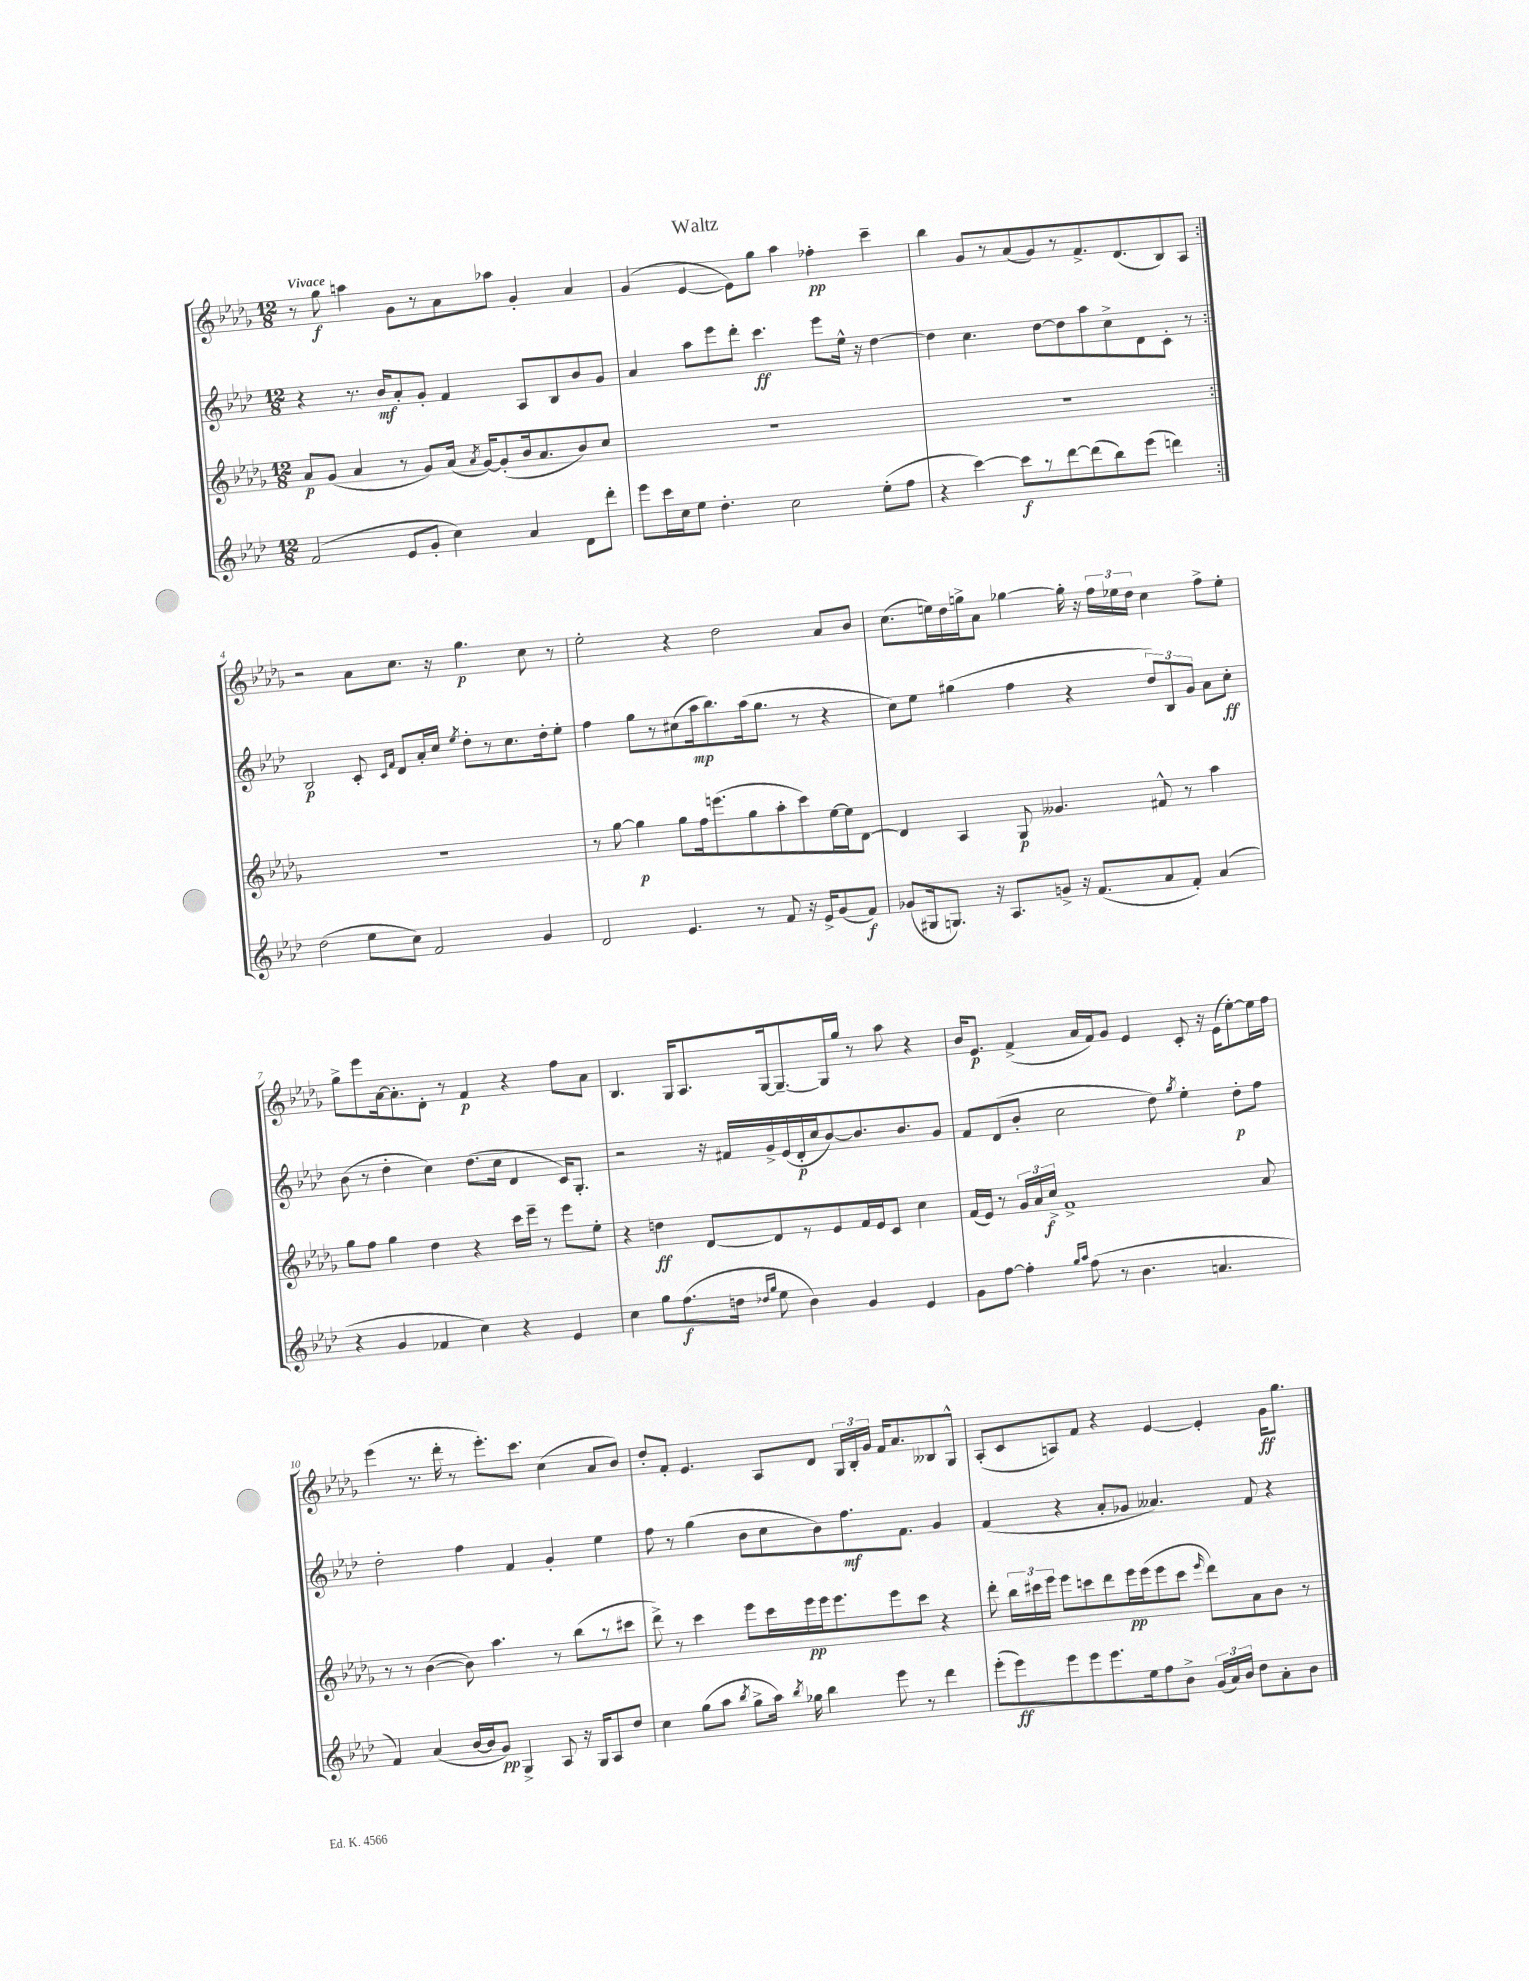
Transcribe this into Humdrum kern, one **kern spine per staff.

**kern	**kern	**kern	**kern
*staff4	*staff3	*staff2	*staff1
*clefG2	*clefG2	*clefG2	*clefG2
*k[b-e-a-d-]	*k[b-e-a-d-g-]	*k[b-e-a-d-]	*k[b-e-a-d-g-]
*M12/8	*M12/8	*M12/8	*M12/8
(2f	8a-	4r	8r
.	(8g-	.	8gg-
.	4a-	8.r	4aa
.	.	16b-	.
8e-	8r	8a-'	8g-
8g'	8g-)	8g'	8r
4cc)	(16a-	4f	8a-
.	8qa-	.	.
.	[16g-)	.	.
.	(8g-']	.	8aa-
4a-	16b-	8A-	4g-'
.	8.a-	.	.
.	.	8B-	.
8d-	8b-)	8b-	4a-
8ddd-'	8cc	8g	.
=	=	=	=
8eee-	1.r	4a-	(4g-
16ccc	.	.	.
16cc	.	.	.
8ee-	.	8aa-	[4e-
4.dd-'	.	8eee-	.
.	.	8ddd-'	8e-])
.	.	4.ccc	8gg-
2cc	.	.	4aa-
.	.	8eee-	4ff-'
.	.	16ee-^^	.
.	.	16r	.
(8ee-'	.	[4dd-	4ccc~
8ff	.	.	.
=	=	=	=
4r	1.r	4dd-]	4bb-
[4ccc)	.	4.cc	8g-
.	.	.	8r
8ccc]	.	.	(8a-
8r	.	[8dd-	8g-)
[8ddd-	.	8dd-]	8r
(8ddd-]	.	8aa-	8.f^
8bb-)	.	8cc^	.
.	.	.	(8.d-
(8eee-	.	8d-	.
4ddd)	.	8c'	8B-)
.	.	8r	8A-
=:|!	=:|!	=:|!	=:|!
(2dd-	1.r	2B-	2r
8ee-	.	8c'	8a-
.	.	16qqc	.
.	.	16qqf	.
8cc)	.	8d-	8.cc
2f	.	16a-'	.
.	.	16cc	16r
.	.	8qee-	.
.	.	8dd-'	4.gg-
.	.	8r	.
.	.	8.cc	.
4g	.	.	8cc
.	.	16dd-'	.
.	.	8ee-'	8r
=	=	=	=
2d-	8r	4ff	2ee-'
.	[8gg-	.	.
.	4gg-]	8gg	.
.	.	8r	.
4.e-	8gg-	(8cc#	4r
.	16ff	16aa-	.
.	(8.eee	8.bb-)	.
.	.	.	2dd-
8r	8gg-	(16aa-	.
.	.	8.gg	.
8f	8aa-'	.	.
16r	8ccc)	8r	.
16e-^	.	.	.
(8g	[16ee-	4r	8a-
.	16ee-]	.	.
8f)	[8d-	.	8b-
=	=	=	=
(8g-	4d-]	8cc)	(8.cc
16G#	.	8ee-	.
8.G)	.	.	16ee)
.	4A-	(4gg#	16dd-
.	.	.	16gg^
16r	.	.	8a-
8.A-	.	.	.
.	8G-	4ff	[4gg-
8g^	4.g--	.	.
16r	.	4r	16gg-']
(8.f	.	.	16r
.	.	.	24ff
.	.	.	24ee-
.	.	.	24dd-
8a-	8f#^^	12dd-)	4cc
.	.	12B-	.
8f')	8r	.	.
.	.	12g	.
(4a-	4aa-	8a-	8ff^
.	.	8cc'	8ee-'
=	=	=	=
4r	8gg-	(8b-	8gg-^
.	8ff	8r	8eee-
4g	4gg-	4dd-'	[16a-
.	.	.	8.a-']
4f-	4dd-	4cc)	8d-'
.	.	.	8r
4cc)	4r	(8.dd-	4f
.	.	16cc	.
4r	16ccc	4d-	4r
.	16eee-~	.	.
.	8r	.	.
4e-	8eee-	16c)	8ff
.	.	8.G'	.
.	8ee-'	.	8a-
=	=	=	=
4cc	4r	2r	4.B-
8gg	4dd	.	.
(8.ff	.	.	16G-
.	.	.	8.A-
.	[8d-	16r	.
16dd	.	16f#	.
16qqdd-	.	.	.
16qqgg	.	.	.
8ee-	8d-]	16g^	[16G-
.	.	(16e-	8.G-~_
4b-)	8r	16d-'	.
.	.	16cc	.
.	8e-	[8b-)	16G-]
.	.	.	16gg-
4g	16f	8.b-]	8r
.	16e-	.	.
.	8c	.	8aa-
.	.	8.b-	.
4e-	4cc	.	4r
.	.	8g	.
=	=	=	=
8g	(16f	8f	16b-
.	16e-)	.	8.e-
[8ff	8r	(8d-	.
4ff']	24g-	8b-'	(4f^
.	24a-	.	.
.	24cc^	.	.
.	1f^	2cc	.
16qqgg	.	.	.
16qqaa-	.	.	.
(8ff	.	.	16a-
.	.	.	16f)
8r	.	.	8g-
4.b-	.	.	4e-
.	.	8dd-)	.
.	.	8qgg	.
.	.	4ee-'	8c'
4.a	.	.	16r
.	.	.	(16e-
.	.	8dd-'	[8ee-')
.	8a-	8ff	16ee-]
.	.	.	16ff
=	=	=	=
4f)	8r	2dd-'	(4eee-
.	8r	.	.
(4a-	([4b-	.	8.r
.	.	.	16ddd-'
[16b-	8b-])	4ff	8r
16b-]	.	.	.
8g)	4.aa-	.	8.eee-')
4G^	.	4f	.
.	.	.	8.ccc
8A-	8r	4g'	(4cc
16r	(8bb-	.	.
16G	.	.	.
8A-	8r	4ee-	8a-
8dd-	8ccc#	.	8b-)
=	=	=	=
4cc	8ddd-^)	8ff	8dd-'
.	8r	8r	8f'
(8gg	4ccc	(4gg	4.e-
8aa-	.	.	.
8qbb-	.	.	.
8gg^	8eee-	8b-	.
16aa-)	16ccc	8cc	8A-
8qbb-	.	.	.
16gg-	16eee-	.	.
4bb-	16eee-	8b-)	8d-
.	8.eee-	.	.
.	.	8.ff	24G-
.	.	.	24B-'
.	.	.	24g-
8eee-	8eee-	.	16f
.	.	8.f	8.a-
8r	8ccc	.	.
4ddd-	4r	4g	8B--
.	.	.	8G-^^
=	=	=	=
(8eee-'	8ddd-'	(4f	(8A-'
8eee-)	24bb-	.	8c
.	24ccc#	.	.
.	24eee-	.	.
8eee-	8eee-	4r	8A)
8eee-	8ccc	.	8f
8.eee-	8ddd-	8a-'	4r
.	16eee-	8g-	.
16ee-	(16eee-	.	.
8ff	8eee-	4.a--)	[4e-
8b-^	8ccc	.	.
.	16qqeee-	.	.
(24g	8ddd-)	.	4e-']
24a-)	.	.	.
24b-	.	.	.
8dd-	8a-	8f	.
8a-'	8b-	4r	16g-
.	.	.	8.gg-
8b-	8r	.	.
==	==	==	==
*-	*-	*-	*-
